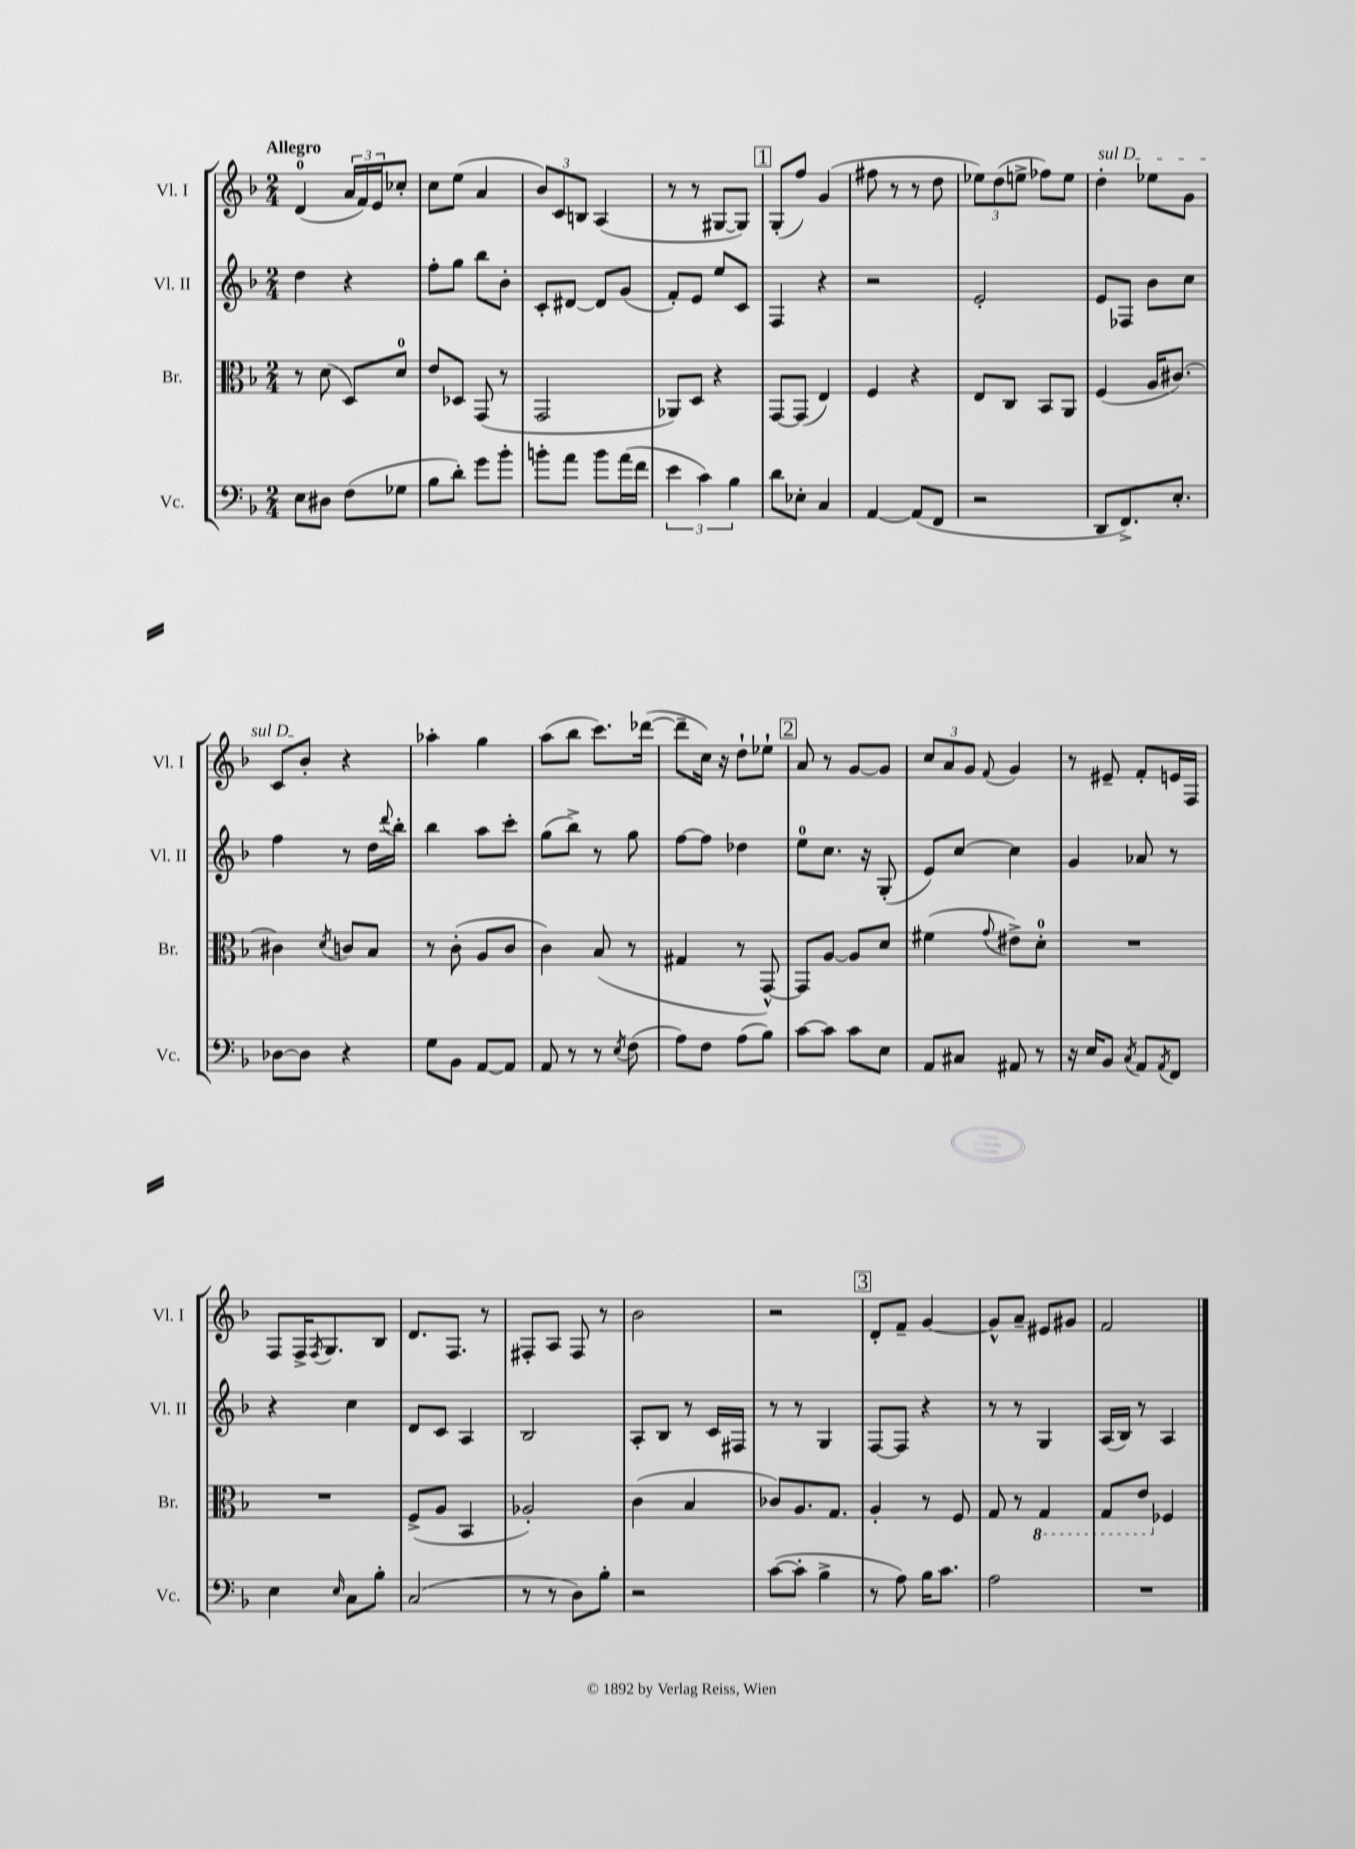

**kern	**kern	**kern	**kern
*staff4	*staff3	*staff2	*staff1
*clefF4	*clefC3	*clefG2	*clefG2
*k[b-]	*k[b-]	*k[b-]	*k[b-]
*M2/4	*M2/4	*M2/4	*M2/4
8E	8r	4dd	(4d
8D#	(8d	.	.
(8F	8D)	4r	24a
.	.	.	24f)
.	.	.	24e
8G-	8d	.	8cc-'
=	=	=	=
8B-	8e	8ff'	8cc
8d')	8D-	8gg	(8ee
8g	(8GG	8bb-	4a
8b-'	8r	8b-'	.
=	=	=	=
8b'	2GG	8c'	12b-)
.	.	.	12c
8a	.	[8d#	.
.	.	.	12B
8b	.	8d#]	(4A
(16a	.	(8g	.
16f	.	.	.
=	=	=	=
6e	8AA-)	8f')	8r
.	8D	8e	8r
6c)	.	.	.
.	4r	8ee	[8G#
6B-	.	.	.
.	.	8c	8G#])
=	=	=	=
8d	[8GG	4F	(8G'
8E-'	(8GG]	.	8ff)
4C	4E)	4r	(4g
=	=	=	=
[4AA	4F	2r	8ff#
.	.	.	8r
(8AA]	4r	.	8r
8FF	.	.	8dd
=	=	=	=
2r	8E	2e'	12ee-)
.	.	.	(12dd
.	8C	.	.
.	.	.	12ee^
.	8BB-	.	8ff-)
.	8AA	.	8ee
=	=	=	=
8DD	(4F	8e	4dd'
8.FF^)	.	8F-	.
.	16A	8b-	8ee-
8.E'	[8.c#)	.	.
.	.	8cc	8g
=	=	=	=
[8D-	4c#]	4ff	8c
8D-]	.	.	8b-'
.	8qd	.	.
4r	8c	8r	4r
.	8B-	16dd	.
.	.	8qqddd	.
.	.	16bb-'	.
=	=	=	=
8G	8r	4bb-	4aa-'
8BB-	(8c'	.	.
[8AA	8A	8aa	4gg
8AA]	8c	8ccc'	.
=	=	=	=
8AA	4c)	(8gg	(8aa
8r	.	8bb-^)	8bb-
8r	(8B-	8r	8.ccc)
8qE	.	.	.
(8F	8r	8gg	.
.	.	.	([16ddd-
=	=	=	=
8A)	4G#	[8ff	8ddd-~]
8F	.	8ff]	16cc)
.	.	.	16r
(8A	8r	4dd-	8dd`
8B-)	[8GG^^)	.	8ee-`
=	=	=	=
[8c	8GG]	8ee	8a
8c]	[8A	8.cc	8r
8c	8A]	.	[8g
.	.	16r	.
8E	8d	(8G'	8g]
=	=	=	=
8AA	(4f#	8e)	12cc
.	.	.	12a
8C#	.	[8cc	.
.	.	.	12g
.	8qqg	.	8qqf
8AA#	8e#^)	4cc]	4g
8r	8d'	.	.
=	=	=	=
16r	2r	4g	8r
16E	.	.	.
8BB-	.	.	8e#~
8qC	.	.	.
8AA	.	8a-	8f'
8qAA	.	.	.
8FF	.	8r	16e
.	.	.	16F
=	=	=	=
4E	2r	4r	8F
.	.	.	16F^
.	.	.	8qF
.	.	.	8.G
16qqE	.	.	.
8C	.	4cc	.
8B-'	.	.	8B-
=	=	=	=
(2C	(8F^	8d	8.d
.	8A	8c	.
.	.	.	8.F
.	4BB-	4A	.
.	.	.	8r
=	=	=	=
8r	2A-')	2B-	8F#'
8r	.	.	8A
8D)	.	.	8F#
8B-'	.	.	8r
=	=	=	=
2r	(4c	8A'	2b-
.	.	8B-	.
.	4B-	8r	.
.	.	16c	.
.	.	16F#	.
=	=	=	=
([8c	8c-)	8r	2r
8c']	8.A	8r	.
4B-^	.	4G	.
.	8.G	.	.
=	=	=	=
8r	4A'	[8F	8d'
8A)	.	8F]	8f~
16B-	8r	4r	[4g
8.c	.	.	.
.	8F	.	.
=	=	=	=
2A	8G	8r	8g^^]
.	8r	8r	8a~
.	4GG	4G	8e#
.	.	.	8g#
=	=	=	=
2r	8GG	(16A	2f
.	.	16B-)	.
.	8E	8r	.
.	4F-	4A	.
==	==	==	==
*-	*-	*-	*-
